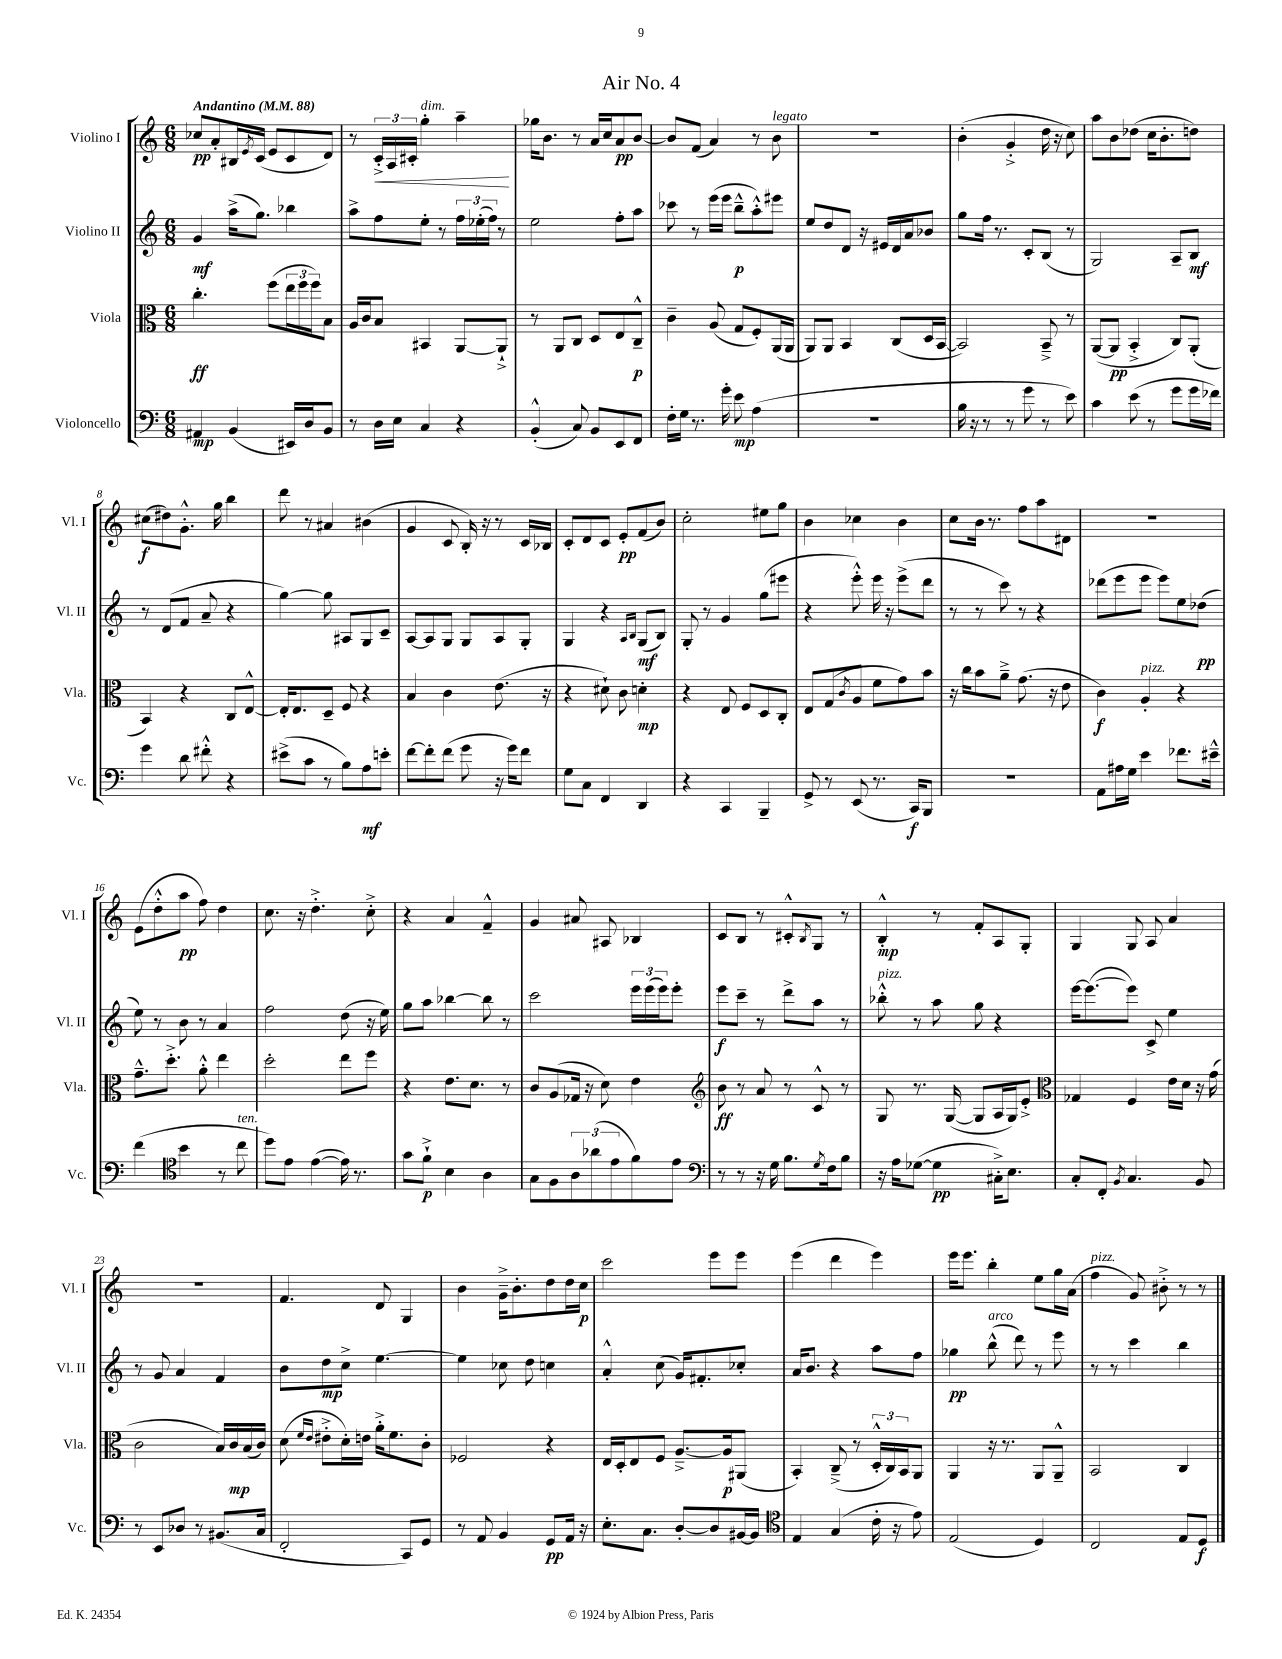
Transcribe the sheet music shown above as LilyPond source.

\header { title = "Air No. 4" }
<<
\new StaffGroup <<
\new Staff = "s0" \with { instrumentName = "Violino I" shortInstrumentName = "Vl. I" } {
    \clef treble \key c \major \numericTimeSignature \time 6/8 \tempo "Andantino" 4 = 88
    ces''8\pp a'8-. bis16 \acciaccatura { e'8 } c'16( e'8 c'8 d'8) |
    r8 \tuplet 3/2 { c'16-.->\< a16 cis'16-. } g''4-.^\markup { \italic "dim." } a''4--\! |
    ges''16 b'8. r8 a'16 c''16 a'8\pp b'8~ |
    b'8 f'8( a'4) r8 b'8^\markup { \italic "legato" } |
    R2. |
    b'4-.( g'4-.-> d''16 r16 c''8) |
    a''8 b'8 des''8( c''16 b'8.-. d''8) |
    cis''8\f( dis''8) g'8.-.-^ g''16 b''4 |
    d'''8 r8 ais'4 bis'4( |
    g'4 c'8 b16-.) r16 r8 c'16 bes16 |
    c'8-. d'8 c'8 e'8-.\pp f'8( b'8) |
    c''2-. eis''8 g''8 |
    b'4 ces''4 b'4 |
    c''8 b'16 r8. f''8 a''8 dis'8 |
    R2. |
    e'8( d''8-.-^ a''8\pp f''8) d''4 |
    c''8. r16 d''4.-.-> c''8-.-> |
    r4 a'4 f'4---^ |
    g'4 ais'8 ais8 bes4 |
    c'8 b8 r8 cis'8-.-^ \acciaccatura { b8 } g8 r8 |
    b4-.-^\mp r8 f'8-. a8 g8-. |
    g4 g8 a8 a'4 |
    R2. |
    f'4. d'8 g4 |
    b'4 g'16---> b'8.-. d''8 d''16 c''16\p |
    c'''2 e'''8 e'''8 |
    e'''4( d'''4 e'''4) |
    e'''16 e'''8. b''4-. e''8 g''16 a'16( |
    f''4^\markup { \italic "pizz." } g'8) bis'8-.-> r8 r8 \bar "|." |
}
\new Staff = "s1" \with { instrumentName = "Violino II" shortInstrumentName = "Vl. II" } {
    \clef treble \key c \major \numericTimeSignature \time 6/8
    g'4\mf a''16->( g''8.) bes''4 |
    a''8-> f''8 e''8-. r8 \tuplet 3/2 { f''16 ees''16-.( f''16) } r8 |
    e''2 f''8-. a''8 |
    ces'''8 r8 e'''16( e'''16 b''8---^\p a''8-.-^) eis'''8 |
    e''8 d''8 d'8 r16 eis'16 d'16 a'16 bes'8 |
    g''8 f''16 r8. c'8-. b8( r8 |
    g2) a8-- b8\mf |
    r8 d'8( f'8 a'8-- r4 |
    g''4~) g''8 ais8 g8 c'8-- |
    a8~ a8 g8 g8 a8 g8-. |
    g4 r4 \grace { a16 b16 } g8\mf( b8) |
    g8-. r8 g'4 g''8( eis'''8 |
    r4 e'''8-.-^) e'''16 r16 e'''8->( d'''8 |
    r8 r8 c'''8) r8 r4 |
    des'''8( e'''8 e'''8 e'''8) e''8 des''8\pp( |
    e''8) r8 b'8 r8 a'4 |
    f''2 d''8( r16 e''16) |
    g''8 a''8 bes''4~ bes''8 r8 |
    c'''2 \tuplet 3/2 { e'''16 e'''16( e'''16) } e'''8-. |
    e'''8\f c'''8-- r8 d'''8-> a''8 r8 |
    bes''8-.-^^\markup { \italic "pizz." } r8 a''8 g''8 r4 |
    e'''16~ e'''8.~( e'''8) c'8-> e''4 |
    r8 g'8 a'4 f'4 |
    b'8 d''8\mp c''8-> e''4.~ |
    e''4 ces''8 d''8 c''4 |
    a'4-.-^ c''8( g'16) fis'8.-. ces''8-. |
    a'16 b'8. r4 a''8 f''8 |
    ges''4\pp b''8-^^\markup { \italic "arco" }( d'''8) r8 e'''8 |
    r8 r8 c'''4 b''4 \bar "|." |
}
\new Staff = "s2" \with { instrumentName = "Viola" shortInstrumentName = "Vla." } {
    \clef alto \key c \major \numericTimeSignature \time 6/8
    c''4.-.\ff f''8( \tuplet 3/2 { e''16 f''16 f''16) } b8 |
    a16 c'16 b8 bis,4 a,8~ a,8-!-> |
    r8 a,8 c8 d8 e8 c8---^\p |
    c'4-- a8( g8 f8-.) a,16( a,16 |
    a,8) a,8 b,4 c8( d16 b,16~ |
    b,2) b,8---> r8 |
    a,8~( a,8\pp b,4-.-> c8) a,8-.( |
    b,4) r4 c8 e8~-^ |
    e16-. e8. d8-- f8 r4 |
    b4 c'4 e'8.( r16 |
    r4 dis'8-!) c'8 d'4-.\mp |
    r4 e8 f8 d8 c8-. |
    e8 g8( \acciaccatura { c'8 } a8 f'8 g'8) b'8 |
    r16 c''16 b'8 a'8---> g'8.( r16 e'8 |
    c'4\f) a4-.^\markup { \italic "pizz." } r4 |
    g'8.---^ d''8.-.-> a'8-.-^ e''4 |
    d''2-. e''8 f''8 |
    r4 e'8. d'8. r8 |
    c'8 a8( ges16 r16 d'8) e'4 |
    \clef treble b'8\ff r8 a'8 r8 c'8-^ r8 |
    g8 r8. g16~( g8 a16 g16) e'8-.-> |
    \clef alto ges4 f4 e'16 d'16 r16 g'16( |
    c'2 b16) c'16\mp b16( c'16) |
    d'8( \grace { f'16 e'16 } eis'8-.-> d'16-.) e'16 a'16-.-> f'8. c'8-. |
    fes2 r4 |
    e16 d16-. e8 f8 a8.~---> a16\p ais,8( |
    b,4-.) c8--->( r8 \tuplet 3/2 { d16-.-^ c16) b,16 } a,8 |
    a,4 r16 r8. a,8 a,8---^ |
    b,2 c4 \bar "|." |
}
\new Staff = "s3" \with { instrumentName = "Violoncello" shortInstrumentName = "Vc." } {
    \clef bass \key c \major \numericTimeSignature \time 6/8
    ais,4\mp b,4( eis,16) d16 b,8 |
    r8 d16 e16 c4 r4 |
    b,4-.-^( c8) b,8 e,8 f,8 |
    f16-. g16 r8. g'16-. e'8\mp a4( |
    R2. |
    b16 r16 r8 r8 g'8 r8 e'8) |
    c'4 e'8( r8 g'8 g'16 fes'16) |
    g'4 d'8 fis'8-.-^ r4 |
    eis'8->( c'8 r8 b8) a8\mf e'8-. |
    f'8~ f'8-. f'8( g'8 r16 g'16) f'8 |
    g8 c8 f,4 d,4 |
    r4 c,4 b,,4-- |
    g,8-> r8 e,8( r8. c,16\f) b,,8 |
    R2. |
    a,8 ais16 g16 e'4 fes'8. eis'16---^ |
    f'4( \clef tenor b'4 r8 c''8^\markup { \italic "ten." } |
    d''8) e'8 e'4~( e'16) r8. |
    g'8 f'8-!->\p b4 a4 |
    g8 f8 \tuplet 3/2 { a8 aes'8( e'8 } f'8) e'8 |
    \clef bass r8 r8 r16 g16 b8. \acciaccatura { g8 } f16 b8 |
    r16 a16 ges8~( ges4\pp cis16-.->) e8. |
    c8-. f,8-. \acciaccatura { b,8 } c4. b,8 |
    r8 e,8 des8 r8 bis,8.( c16 |
    f,2-. c,8) g,8 |
    r8 a,8 b,4 g,8\pp a,16 r16 |
    e8.-. c8. d8~-. d8 bis,16~ bis,16 |
    \clef tenor e4 g4( c'16-. r16 e'8) |
    e2( d4) |
    c2 e8 d8\f \bar "|." |
}
>>
>>
